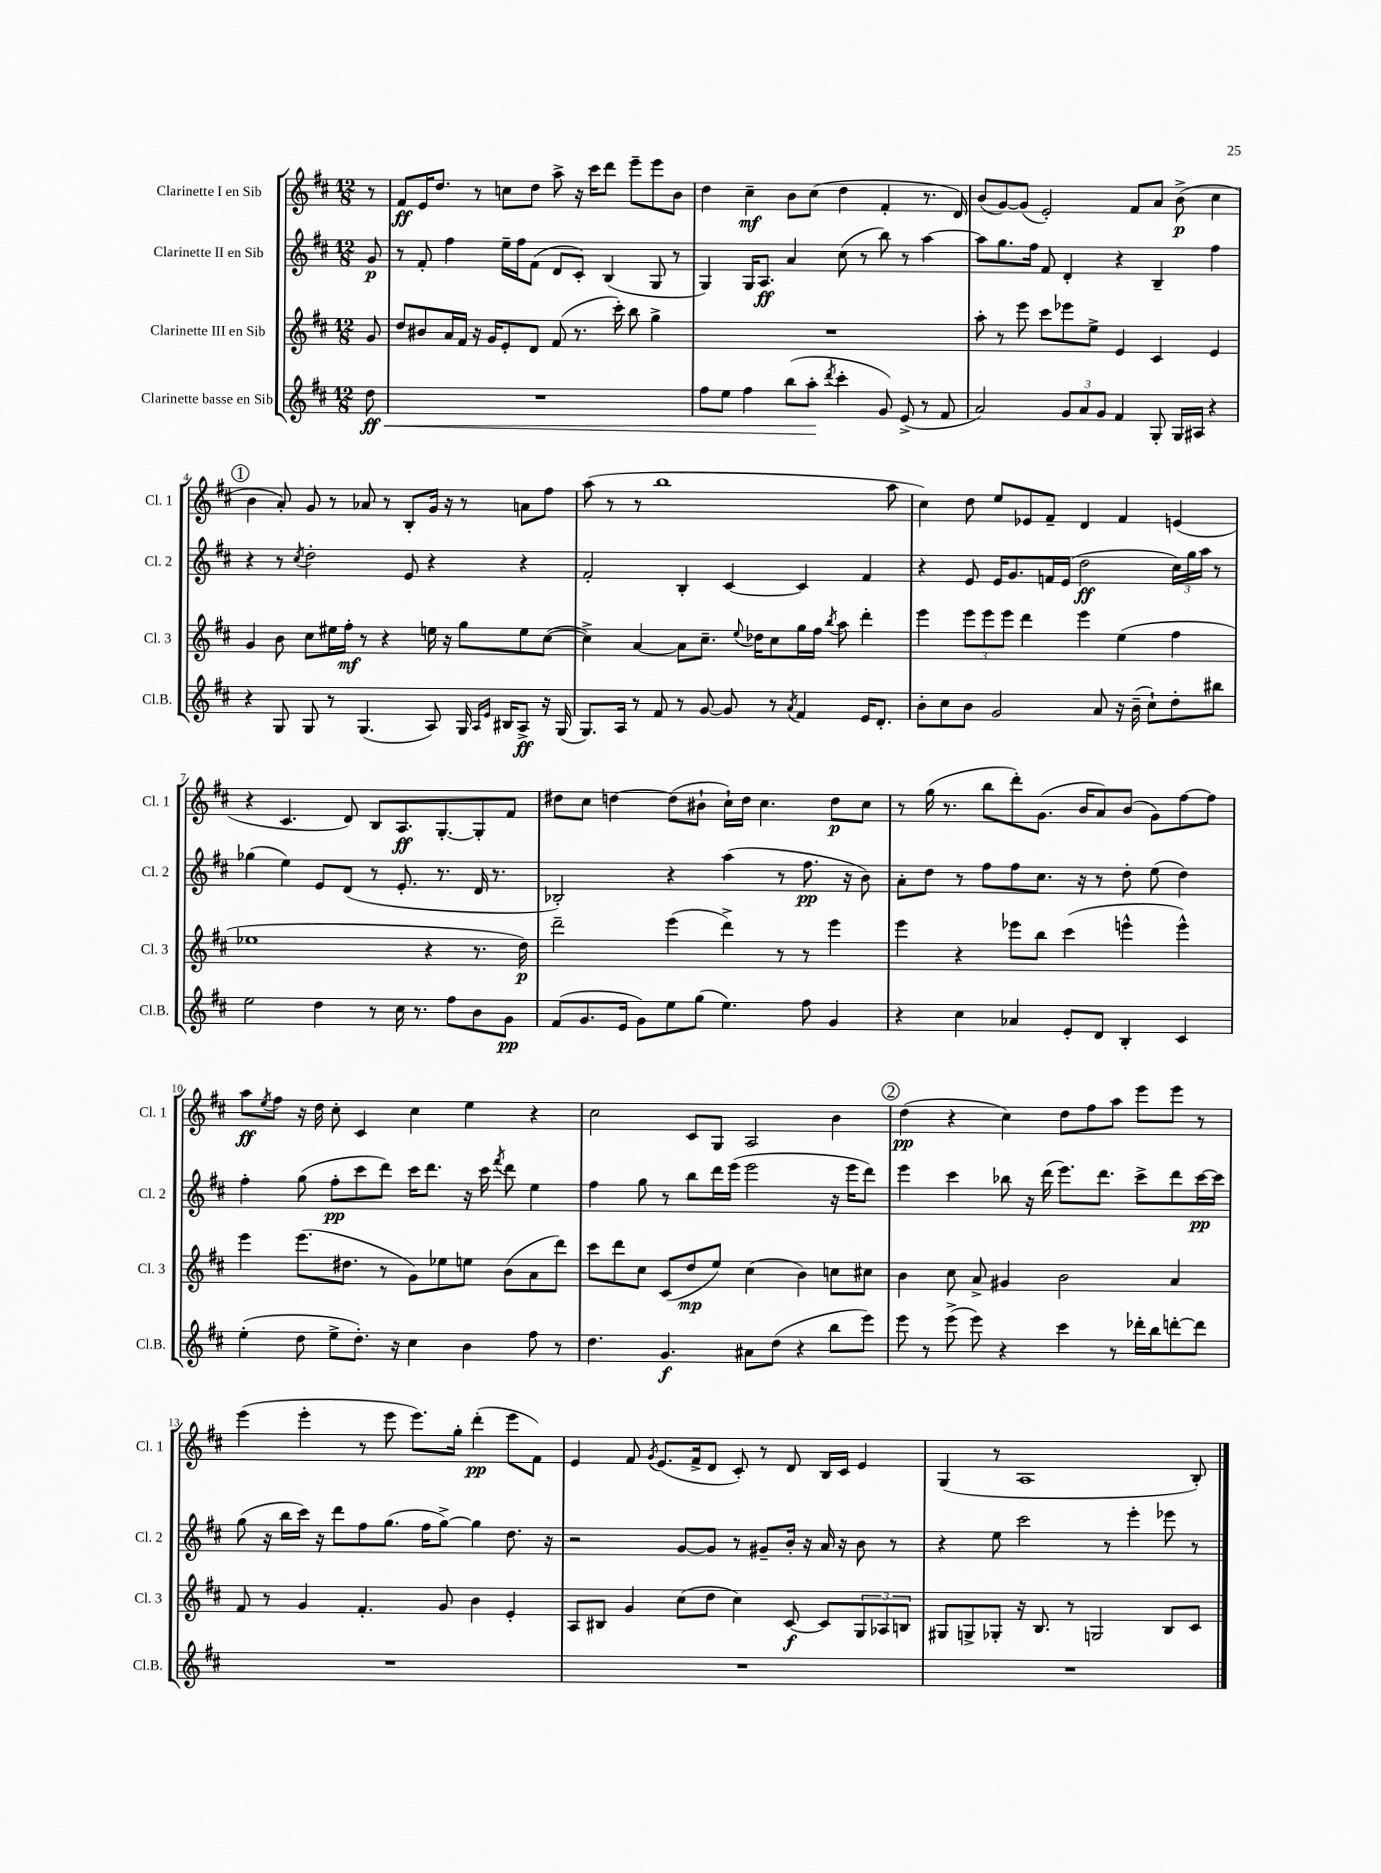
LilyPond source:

<<
\new StaffGroup <<
\new Staff = "s0" \with { instrumentName = "Clarinette I en Sib" shortInstrumentName = "Cl. 1" } {
    \clef treble \key d \major \numericTimeSignature \time 12/8 \partial 8
    r8 |
    fis'8\ff e'16 d''8. r8 c''8 d''8 a''8-> r16 cis'''16 d'''8 e'''8-- e'''8 b'8 |
    d''4 cis''4--\mf b'8 cis''8( d''4 fis'4-. r8. d'16) |
    b'8( g'8~) g'8( e'2-.) fis'8 a'8 b'8->\p( cis''4 |
    \mark \markup { \circle "1" } b'4 a'8-.) g'8 r8 aes'8 r8 b8-. g'16 r16 r8 a'8 fis''8 |
    a''8( r8 r8 b''1 a''8 |
    cis''4) d''8 e''8 ees'8 fis'8-- d'4 fis'4 e'4( |
    r4 cis'4. d'8) b8 a8.\ff g8.~-. g8-. fis'8 |
    dis''8 cis''8 d''4~ d''8( bis'8-! cis''16-!) d''16 cis''4. d''8\p cis''8 |
    r8 g''16( r8. b''8 d'''8-.) g'8.( b'16 a'8) b'8( g'8) fis''8~ fis''8 |
    a''8\ff \acciaccatura { e''8 } fis''8 r16 d''16 cis''8-. cis'4 cis''4 e''4 r4 |
    cis''2 cis'8 g8 a2 b'4 |
    \mark \markup { \circle "2" } d''4\pp( r4 cis''4) d''8 fis''8 a''8 e'''8 e'''8 r8 |
    e'''4( e'''4-. r8 e'''8 e'''8.) g''16-. d'''4-.\pp( e'''8 fis'8) |
    e'4 fis'8 \acciaccatura { g'8 } e'8.( fis'16-> d'8 cis'8-.) r8 d'8 b16 cis'16 e'4 |
    g4( r8 a1 b8-.) \bar "|." |
}
\new Staff = "s1" \with { instrumentName = "Clarinette II en Sib" shortInstrumentName = "Cl. 2" } {
    \clef treble \key d \major \numericTimeSignature \time 12/8 \partial 8
    g'8\p |
    r8 fis'8-. fis''4 e''16-- fis''16 fis'8( d'8 cis'8-.) b4( g8 r8 |
    g4) g16 a8.\ff a'4 cis''8( r8 b''8) r8 a''4~ |
    a''8 g''8. fis''16 fis'8 d'4-. r4 b4-- fis''4 |
    \mark \markup { \circle "1" } r4 r8 \acciaccatura { cis''8 } d''2-. e'8 r4 r4 |
    fis'2-. b4-. cis'4~ cis'4 fis'4 |
    r4 e'8 e'16 g'8. f'16 e'16( d''2\ff \tuplet 3/2 { cis''16) g''16 a''16 } r8 |
    ges''4( e''4) e'8 d'8( r8 e'8.-. r8. d'16 r8. |
    bes2-.) r4 a''4( r8 fis''8.\pp r16 b'8) |
    a'8-. d''8 r8 fis''8 fis''8 cis''8. r16 r8 d''8-. e''8( d''4) |
    fis''4-. g''8( fis''8-.\pp cis'''8 d'''8) cis'''16 d'''8. r16 cis'''16 \acciaccatura { fis'''8 } d'''8 e''4 |
    fis''4 g''8 r8 b''8 d'''16 e'''16( e'''2 r16 e'''16 d'''8) |
    \mark \markup { \circle "2" } e'''4 cis'''4 bes''8 r16 d'''16( e'''8.) d'''8. cis'''8-> d'''8 cis'''16~\pp cis'''16 |
    g''8( r16 b''16 cis'''16) r16 d'''8 fis''8 g''8.( fis''16 g''8~->) g''4 d''8. r16 |
    r2 g'8~ g'8 r8 gis'8-- b'16-. r16 a'16 r16 b'8 r8 |
    r4 e''8 cis'''2 r8 e'''4-. ees'''8 r8 \bar "|." |
}
\new Staff = "s2" \with { instrumentName = "Clarinette III en Sib" shortInstrumentName = "Cl. 3" } {
    \clef treble \key d \major \numericTimeSignature \time 12/8 \partial 8
    g'8 |
    d''8 bis'8 a'16 fis'16 r16 g'16 e'8-. d'8 fis'8( r8. cis'''16-.) b''8 g''4-> |
    R1. |
    a''8-. r8 e'''8 cis'''8 ees'''8 e''8-> e'4 cis'4 e'4 |
    \mark \markup { \circle "1" } g'4 b'8 cis''8 eis''16 fis''16-.\mf r8 r4 e''16 r16 g''8 e''8 cis''8~( |
    cis''4->) a'4~ a'8 cis''8.-- \appoggiatura { e''8 } des''16 cis''8 g''16 fis''16 \acciaccatura { b''8 } a''8 d'''4-. |
    e'''4 \tuplet 3/2 { e'''8 e'''8 e'''8 } d'''4 e'''4 e''4( fis''4 |
    ees''1 r4 r8. d''16\p) |
    d'''2-- e'''4( d'''4->) r8 r8 e'''4 |
    e'''4 r4 ees'''8 b''8 cis'''4( e'''4-^ e'''4-^) |
    e'''4 e'''8.( dis''8. r8 g'8) ees''8 e''8 b'8( a'8 d'''8) |
    cis'''8 d'''8 cis''8 cis'8( d''8\mp e''8) cis''4( b'4) c''8 cis''8 |
    \mark \markup { \circle "2" } b'4 cis''8 a'8-> gis'4 b'2 a'4 |
    fis'8 r8 g'4 fis'4.-. g'8 b'4 e'4-. |
    a8 bis8 g'4 cis''8( d''8 cis''4) cis'8~\f cis'8 \tuplet 3/2 { g8 aes8 b8 } |
    gis8 g8-> ges8-. r16 b8. r8 g2 b8 cis'8 \bar "|." |
}
\new Staff = "s3" \with { instrumentName = "Clarinette basse en Sib" shortInstrumentName = "Cl.B." } {
    \clef treble \key d \major \numericTimeSignature \time 12/8 \partial 8
    d''8\ff\< |
    R1. |
    fis''8 e''8 fis''4 b''8( a''8-.\! \acciaccatura { d'''8 } cis'''4-. g'8) e'8->( r8 fis'8 |
    a'2) \tuplet 3/2 { g'8 a'8 g'8 } fis'4 g8-. g16 ais16 r4 |
    \mark \markup { \circle "1" } r4 g8 g8 r8 g4.( a8) g16 \grace { a16 e'16 } bis16 a8->\ff r16 g16( |
    g8.) a16 r8 fis'8 r8 g'8~ g'8 r8 \acciaccatura { a'8 } fis'4 e'16 d'8.-. |
    b'8-. cis''8 b'8 g'2 a'8 r16 b'16--( cis''8-!) d''8-. bis''8 |
    e''2 d''4 r8 cis''16 r8. fis''8 b'8 g'8\pp |
    fis'8( g'8. e'16 g'8) e''8 g''8( e''4.) fis''8 g'4 |
    r4 cis''4 aes'4 e'8-. d'8 b4-. cis'4 |
    e''4-.( d''8 e''8-> d''8.-.) r16 cis''4 b'4 fis''8 r8 |
    d''4. g'4.\f ais'8 d''8( r4 b''8 e'''8) |
    \mark \markup { \circle "2" } e'''8 r8 e'''8->( e'''8) r4 cis'''4 r8 des'''16-. b''16 d'''8~-. d'''8 |
    R1. |
    R1. |
    R1. \bar "|." |
}
>>
>>
